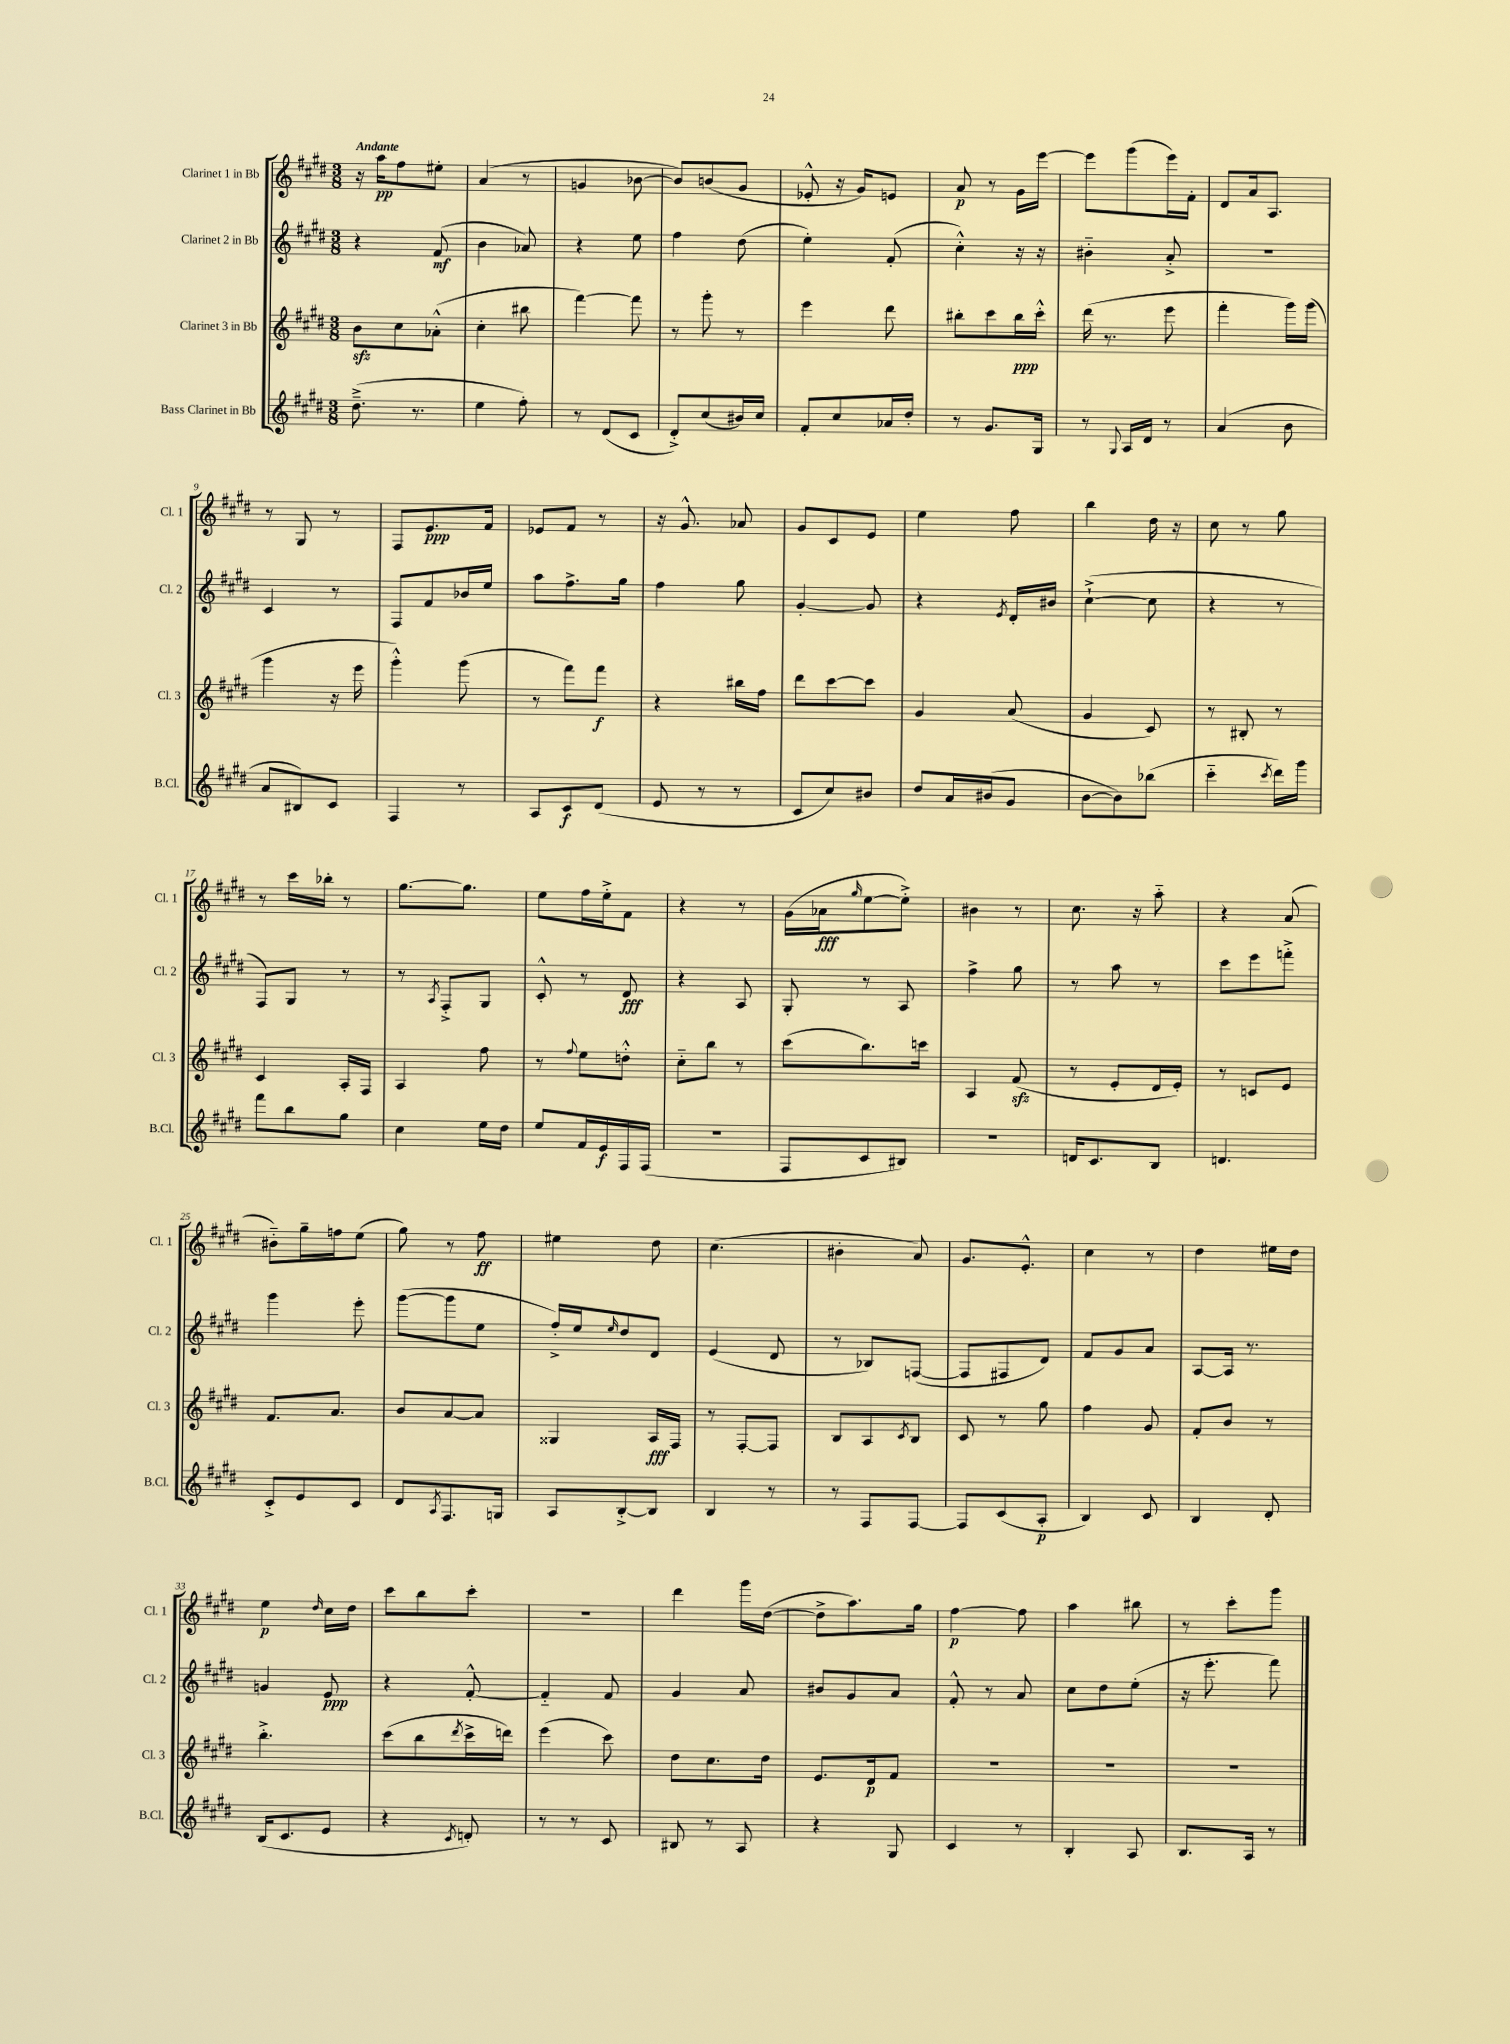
<<
\new StaffGroup <<
\new Staff = "s0" \with { instrumentName = "Clarinet 1 in Bb" shortInstrumentName = "Cl. 1" } {
    \clef treble \key e \major \numericTimeSignature \time 3/8 \tempo "Andante"
    r16 a''16\pp fis''8 eis''8-. |
    a'4( r8 |
    g'4 bes'8~ |
    bes'8) b'8( gis'8 |
    ees'8-.-^ r16 gis'16) e'8 |
    a'8\p r8 gis'16 e'''16~ |
    e'''8 gis'''8( e'''16) fis'16-. |
    dis'8 a'16 a8. |
    r8 gis8 r8 |
    fis8 e'8.\ppp fis'16 |
    ees'8 fis'8 r8 |
    r16 gis'8.-^ aes'8 |
    gis'8 cis'8 e'8 |
    e''4 fis''8 |
    b''4 dis''16 r16 |
    cis''8 r8 gis''8 |
    r8 cis'''16 bes''16-. r8 |
    gis''8.~ gis''8. |
    e''8 fis''16 e''16-.-> fis'8 |
    r4 r8 |
    gis'16( aes'16\fff \grace { gis''16 } e''8~ e''8-.->) |
    bis'4 r8 |
    cis''8. r16 a''8-_ |
    r4 a'8( |
    bis'8-_) gis''16-- f''16 e''8( |
    gis''8) r8 fis''8\ff |
    eis''4 dis''8 |
    cis''4.( |
    bis'4-. a'8) |
    gis'8. e'8.-.-^ |
    cis''4 r8 |
    dis''4 eis''16 dis''16 |
    e''4\p \grace { dis''16 } cis''16 dis''16 |
    cis'''8 b''8 cis'''8-. |
    R4. |
    dis'''4 gis'''16 dis''16~( |
    dis''8-> a''8.) gis''16 |
    fis''4~\p fis''8 |
    a''4 bis''8 |
    r8 cis'''8-. gis'''8 \bar "|." |
}
\new Staff = "s1" \with { instrumentName = "Clarinet 2 in Bb" shortInstrumentName = "Cl. 2" } {
    \clef treble \key e \major \numericTimeSignature \time 3/8
    r4 fis'8\mf( |
    b'4 aes'8) |
    r4 e''8 |
    fis''4 dis''8( |
    e''4-.) fis'8-.( |
    cis''4-.-^) r16 r16 |
    bis'4-_ a'8-.-> |
    R4. |
    cis'4 r8 |
    fis8 fis'8 bes'16 e''16 |
    a''8 fis''8.-> gis''16 |
    fis''4 gis''8 |
    gis'4~-. gis'8 |
    r4 \acciaccatura { e'8 } dis'16-. bis'16 |
    cis''4~-!->( cis''8 |
    r4 r8 |
    fis8) gis8 r8 |
    r8 \acciaccatura { a8 } fis8-.-> gis8 |
    cis'8-.-^ r8 dis'8\fff |
    r4 a8 |
    gis8-. r8 a8 |
    fis''4-> gis''8 |
    r8 a''8 r8 |
    cis'''8 e'''8 f'''8-.-> |
    gis'''4 e'''8-. |
    gis'''8~( gis'''8 e''8 |
    fis''16-.->) e''16 \grace { e''16 } dis''8 dis'8 |
    e'4( dis'8 |
    r8 bes8) f8~( |
    f8 fis8 dis'8) |
    fis'8 gis'8 a'8 |
    a8~ a16 r8. |
    g'4 e'8\ppp |
    r4 fis'8~-.-^ |
    fis'4-_ fis'8 |
    gis'4 a'8 |
    bis'8 gis'8 a'8 |
    fis'8-.-^ r8 a'8 |
    cis''8 dis''8 e''8-.( |
    r16 e'''8.-. fis'''8) \bar "|." |
}
\new Staff = "s2" \with { instrumentName = "Clarinet 3 in Bb" shortInstrumentName = "Cl. 3" } {
    \clef treble \key e \major \numericTimeSignature \time 3/8
    b'8\sfz cis''8 aes'8-.-^( |
    cis''4-. bis''8 |
    fis'''4~) fis'''8 |
    r8 gis'''8-. r8 |
    e'''4 dis'''8 |
    bis''8-. cis'''8 bis''16\ppp cis'''16-.-^ |
    dis'''16( r8. e'''8 |
    fis'''4-. gis'''16) gis'''16( |
    gis'''4 r16 e'''16 |
    gis'''4-.-^) gis'''8( |
    r8 fis'''8) fis'''8\f |
    r4 bis''16 fis''16 |
    dis'''8 cis'''8~ cis'''8 |
    gis'4 a'8( |
    gis'4 cis'8) |
    r8 bis8-. r8 |
    cis'4 a16-. fis16 |
    a4 fis''8 |
    r8 \appoggiatura { fis''8 } e''8 d''8-.-^ |
    cis''8-_ b''8 r8 |
    cis'''8( b''8.) c'''16 |
    a4 fis'8\sfz( |
    r8 e'8-. dis'16 e'16-.) |
    r8 c'8 e'8 |
    fis'8. a'8. |
    b'8 a'8~ a'8 |
    gisis4 a16\fff fis16 |
    r8 fis8~-. fis8 |
    b8 a8 \acciaccatura { cis'8 } b8 |
    cis'8 r8 gis''8 |
    fis''4 gis'8 |
    fis'8-. b'8 r8 |
    b''4.-.-> |
    cis'''8( b''8 \acciaccatura { dis'''8 } cis'''16-> d'''16) |
    e'''4( cis'''8) |
    dis''8 cis''8. dis''16 |
    e'8. dis'16\p fis'8 |
    R4. |
    R4. |
    R4. \bar "|." |
}
\new Staff = "s3" \with { instrumentName = "Bass Clarinet in Bb" shortInstrumentName = "B.Cl." } {
    \clef treble \key e \major \numericTimeSignature \time 3/8
    dis''8.--->( r8. |
    e''4 fis''8-.) |
    r8 dis'8( cis'8 |
    dis'8-.->) cis''8( bis'16) cis''16 |
    fis'8-. cis''8 aes'16 dis''16-. |
    r8 gis'8. gis16 |
    r8 \appoggiatura { gis8 } a16 dis'16 r8 |
    a'4( b'8 |
    a'8 bis8) cis'8 |
    fis4 r8 |
    a8 cis'8\f dis'8( |
    e'8 r8 r8 |
    cis'8 cis''8) bis'8 |
    dis''8 a'16 bis'16( gis'8 |
    b'8~ b'8) bes''8( |
    cis'''4-_ \acciaccatura { cis'''8 } dis'''16) gis'''16 |
    fis'''8 b''8 gis''8 |
    cis''4 e''16 dis''16 |
    e''8 fis'16 e'16\f fis16 fis16( |
    R4. |
    fis8 cis'8 bis8) |
    R4. |
    d'16 cis'8. b8 |
    d'4. |
    cis'8-.-> e'8 cis'8 |
    dis'8 \acciaccatura { a8 } fis8. g16 |
    a8 b8~-.-> b8 |
    b4 r8 |
    r8 fis8 fis8~ |
    fis8 cis'8( a8-.\p |
    b4) cis'8 |
    b4 dis'8-. |
    b16( cis'8. e'8 |
    r4 \acciaccatura { cis'8 } d'8-.) |
    r8 r8 cis'8 |
    bis8 r8 a8 |
    r4 gis8 |
    cis'4 r8 |
    b4-. a8 |
    b8. a16 r8 \bar "|." |
}
>>
>>
